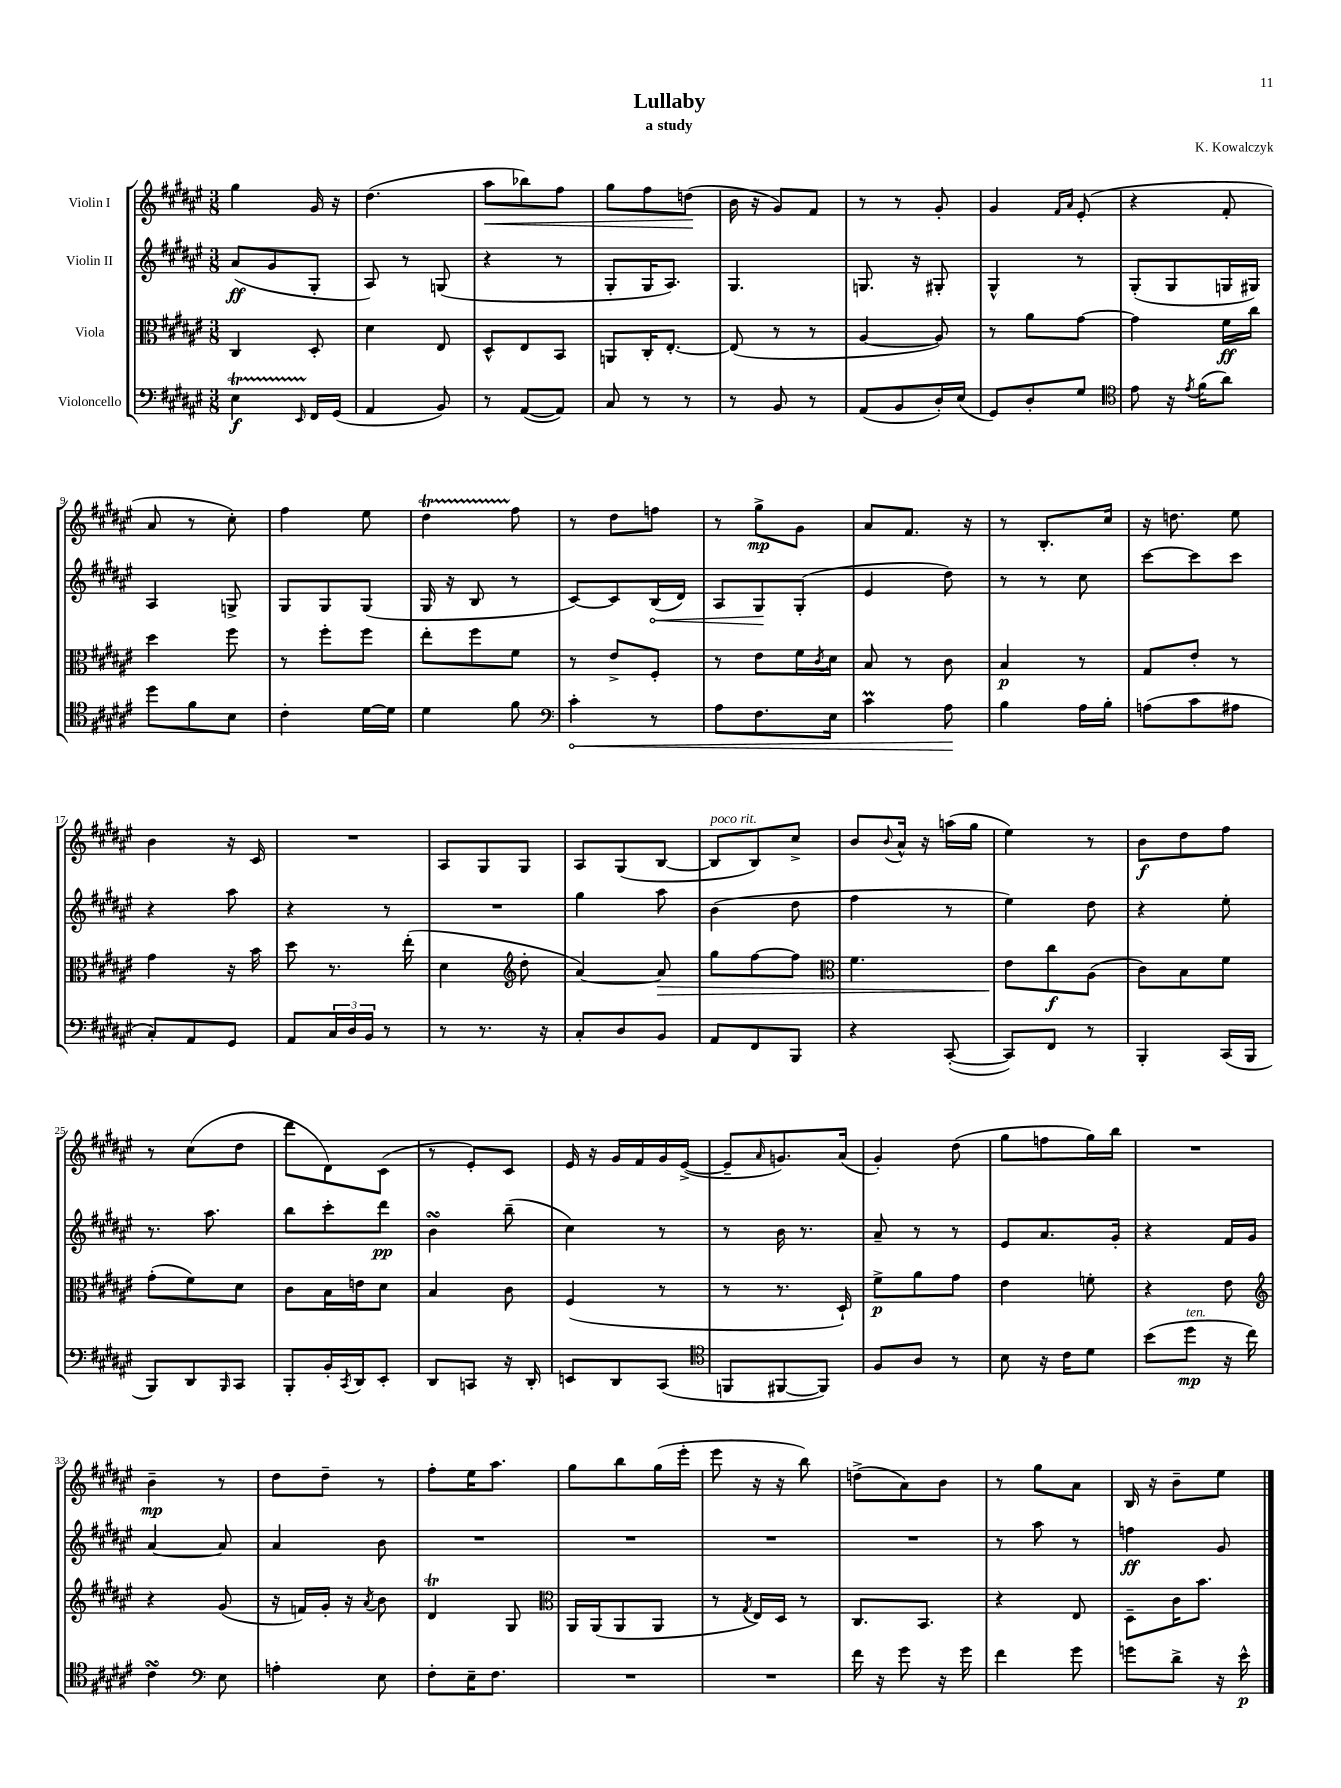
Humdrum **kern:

**kern	**kern	**kern	**kern
*staff4	*staff3	*staff2	*staff1
*clefF4	*clefC3	*clefG2	*clefG2
*k[f#c#g#d#a#e#]	*k[f#c#g#d#a#e#]	*k[f#c#g#d#a#e#]	*k[f#c#g#d#a#e#]
*M3/8	*M3/8	*M3/8	*M3/8
4E#	4C#	(8a#	4gg#
.	.	8g#	.
16qqEE#	.	.	.
16FF#	8D#'	8G#'	16g#
(16GG#	.	.	16r
=	=	=	=
4AA#	4d#	8A#)	(4.dd#
.	.	8r	.
8BB)	8E#	(8G	.
=	=	=	=
8r	8D#^^	4r	8aa#
([8AA#	8E#	.	8bb-)
8AA#])	8BB	8r	8ff#
=	=	=	=
8C#	8AA	8G#'	8gg#
8r	16C#'	16G#	8ff#
.	[8.E#'	8.A#)	.
8r	.	.	(8dd
=	=	=	=
8r	(8E#]	4.G#	16b
.	.	.	16r
8BB	8r	.	8g#)
8r	8r	.	8f#
=	=	=	=
(8AA#	[4A#	8.G	8r
8BB	.	.	8r
.	.	16r	.
16D#')	8A#])	8G#'	8g#'
(16E#	.	.	.
=	=	=	=
8GG#)	8r	4G#^^	4g#
8D#'	8a#	.	.
.	.	.	16qqf#
.	.	.	16qqa#
8G#	[8g#	8r	(8e#'
=	=	=	=
*clefC4	*	*	*
8e#	4g#]	(8G#'	4r
16r	.	8G#	.
8qe#	.	.	.
(16f#	.	.	.
8a#)	16f#	16G	8f#'
.	16cc#	16G#)	.
=	=	=	=
8dd#	4dd#	4A#	8a#
8f#	.	.	8r
8B	8ff#	8G^	8cc#')
=	=	=	=
4c#'	8r	8G#	4ff#
.	8ff#'	8G#	.
[16d#	8ff#	(8G#	8ee#
16d#]	.	.	.
=	=	=	=
4d#	8ee#'	16G#	4dd#
.	.	16r	.
.	8ff#	8B	.
8f#	8f#	8r	8ff#
=	=	=	=
*clefF4	*	*	*
4c#'	8r	[8c#)	8r
.	8e#^	8c#]	8dd#
8r	8F#'	(16B	8ff
.	.	16d#)	.
=	=	=	=
8A#	8r	8A#	8r
8.F#	8e#	8G#	8gg#^
.	16f#	(8G#'	8g#
.	8qc#	.	.
16E#	16d#	.	.
=	=	=	=
4c#	8B	4e#	8a#
.	8r	.	8.f#
8A#	8c#	8dd#)	.
.	.	.	16r
=	=	=	=
4B	4B	8r	8r
.	.	8r	8.B'
16A#	8r	8cc#	.
16B'	.	.	16cc#
=	=	=	=
(8A	8G#	[8ccc#	16r
.	.	.	8.dd
8c#	8e#'	8ccc#]	.
8A#	8r	8ccc#	8ee#
=	=	=	=
8C#')	4g#	4r	4b
8AA#	.	.	.
8GG#	16r	8aa#	16r
.	16b	.	16c#
=	=	=	=
8AA#	8dd#	4r	4.r
24C#	8.r	.	.
24D#	.	.	.
24BB	.	.	.
8r	.	8r	.
.	(16ee#'	.	.
=	=	=	=
8r	4d#	4.r	8A#
8.r	.	.	8G#
*	*clefG2	*	*
.	8dd#'	.	8G#
16r	.	.	.
=	=	=	=
8C#'	[4a#)	4gg#	8A#
8D#	.	.	(8G#
8BB	8a#]	8aa#	[8B
=	=	=	=
8AA#	8gg#	(4b	8B]
8FF#	[8ff#	.	8B)
8BBB	8ff#]	8dd#	8cc#^
=	=	=	=
*	*clefC3	*	*
4r	4.f#	4ff#	8b
.	.	.	8qqb
.	.	.	16a#^^
.	.	.	16r
([8CC#'	.	8r	(16aa
.	.	.	16gg#
=	=	=	=
8CC#])	8e#	4ee#)	4ee#)
8FF#	8cc#	.	.
8r	(8A#	8dd#	8r
=	=	=	=
4BBB'	8c#)	4r	8b
.	8B	.	8dd#
(16CC#	8f#	8ee#'	8ff#
16BBB	.	.	.
=	=	=	=
8BBB)	(8g#'	8.r	8r
8DD#	8f#)	.	(8cc#
.	.	8.aa#	.
16qqBBB	.	.	.
8CC#	8d#	.	8dd#
=	=	=	=
8BBB'	8c#	8bb	8ddd#
16BB'	16B	8ccc#'	8d#)
8qCC#	.	.	.
16DD#	16e	.	.
8EE#'	8d#	8ddd#	(8c#
=	=	=	=
8DD#	4B	4b	8r
8CC	.	.	8e#')
16r	8c#	(8bb~	8c#
16DD#'	.	.	.
=	=	=	=
8EE	(4F#	4cc#)	16e#
.	.	.	16r
8DD#	.	.	16g#
.	.	.	16f#
(8CC#	8r	8r	16g#
.	.	.	([16e#^
=	=	=	=
*clefC4	*	*	*
8FF	8r	8r	8e#~]
.	.	.	16qqa#
[8FF#	8.r	16b	8.g)
.	.	8.r	.
8FF#])	.	.	.
.	16D#`)	.	(16a#
=	=	=	=
8F#	8f#^	8a#~	4g#')
8A#	8a#	8r	.
8r	8g#	8r	(8dd#
=	=	=	=
8B	4e#	8e#	8gg#
16r	.	8.a#	8ff
16c#	.	.	.
8d#	8f'	.	16gg#)
.	.	16g#'	16bb
=	=	=	=
(8b	4r	4r	4.r
8dd#	.	.	.
16r	8e#	16f#	.
16cc#)	.	16g#	.
=	=	=	=
*	*clefG2	*	*
4c#	4r	[4a#	4b~
*clefF4	*	*	*
8E#	(8g#	8a#]	8r
=	=	=	=
4A'	16r	4a#	8dd#
.	16f)	.	.
.	16g#'	.	8dd#~
.	16r	.	.
.	8qa#	.	.
8E#	8b	8b	8r
=	=	=	=
8F#'	4d#	4.r	8ff#'
16E#~	.	.	16ee#
8.F#	.	.	8.aa#
.	8G#	.	.
=	=	=	=
*	*clefC3	*	*
4.r	16AA#	4.r	8gg#
.	(16AA#	.	.
.	8AA#	.	8bb
.	8AA#	.	(16gg#
.	.	.	16eee#'
=	=	=	=
4.r	8r	4.r	8eee#
.	8qG#	.	.
.	16E#)	.	16r
.	16D#	.	16r
.	8r	.	8bb)
=	=	=	=
16f#	8.C#	4.r	(8dd^
16r	.	.	.
8g#	.	.	8a#)
.	8.BB	.	.
16r	.	.	8b
16g#	.	.	.
=	=	=	=
4f#	4r	8r	8r
.	.	8aa#	8gg#
8g#	8E#	8r	8a#
=	=	=	=
8g	8D#~	4ff	16B
.	.	.	16r
8d#^	16c#	.	8b~
.	8.b	.	.
16r	.	8g#	8ee#
16e#^^	.	.	.
==	==	==	==
*-	*-	*-	*-
